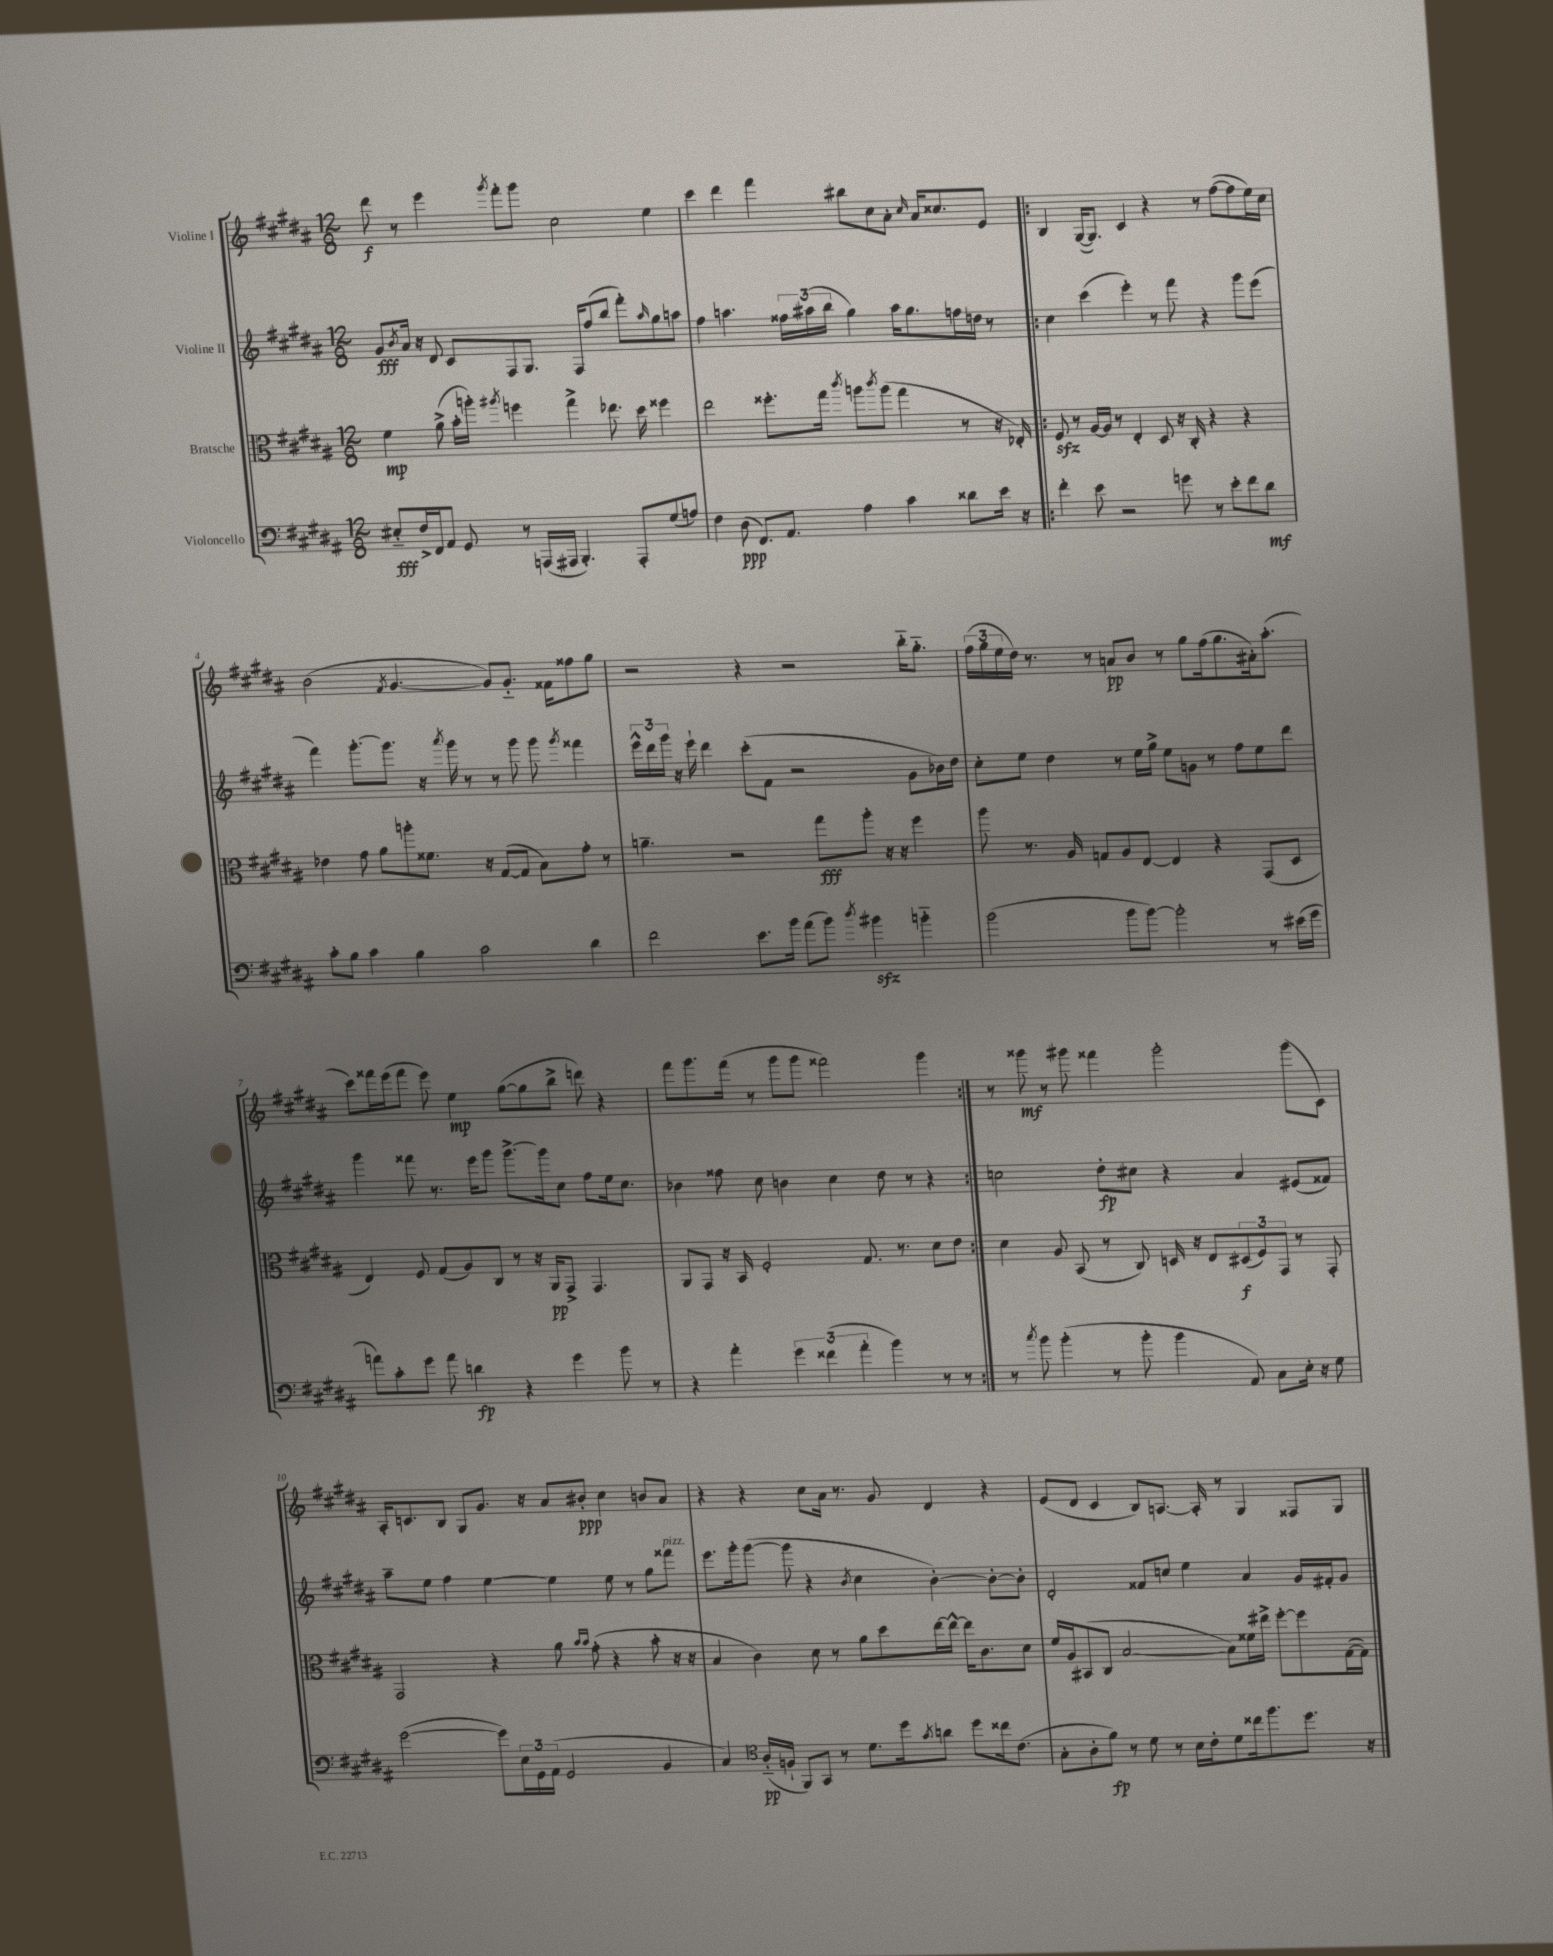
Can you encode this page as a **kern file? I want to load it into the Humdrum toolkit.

**kern	**dynam	**kern	**dynam	**kern	**dynam	**kern	**dynam
*part4	*part4	*part3	*part3	*part2	*part2	*part1	*part1
*staff4	*staff4	*staff3	*staff3	*staff2	*staff2	*staff1	*staff1
*I"Violoncello	*	*I"Bratsche	*	*I"Violine II	*	*I"Violine I	*
*clefF4	*	*clefC3	*	*clefG2	*	*clefG2	*
*k[f#c#g#d#a#]	*	*k[f#c#g#d#a#]	*	*k[f#c#g#d#a#]	*	*k[f#c#g#d#a#]	*
*M12/8	*	*M12/8	*	*M12/8	*	*M12/8	*
=1	=1	=1	=1	=1	=1	=1	=1
8E#X/L	fff	4f#\	mp	8g#/L	fff	8ddd#\	f
.	.	.	.	8qb/	.	.	.
16F#^/L	.	.	.	16a#/Jk	.	8r	.
16FF#/J	.	.	.	16r	.	.	.
8AA#/J	.	(8a#^\	.	8d#/	.	4eee\	.
8GG#/	.	16b'\LL	.	8c#/L	.	.	.
.	.	16aan'\JJ)	.	.	.	.	.
.	.	8qaa#X/	.	.	.	8qggg#/	.
8r	.	4ffn\	.	8F#/	.	8fff#'\L	.
(16AAAn/LL	.	.	.	8.G#/J	.	8ggg#\J	.
16AAA#X/JJ	.	.	.	.	.	.	.
4.BBB'/)	.	4gg#^\	.	.	.	2cc#\	.
.	.	.	.	16F#/KL	.	.	.
.	.	.	.	(8ff#/	.	.	.
.	.	8.ee-X\	.	8bb/J	.	.	.
8AAA#'/L	.	.	.	8fff#'\L)	.	.	.
.	.	16dd#\	.	.	.	.	.
.	.	.	.	16qqaa#/	.	.	.
(8G#/	.	4ff##X\	.	8gg#\	.	4ee\	.
8An/J)	.	.	.	8aan\J	.	.	.
=2	=2	=2	=2	=2	=2	=2	=2
4F#\	.	2ee\	.	4ff#\	.	4ccc#\	.
(8D#\	ppp	.	.	4.aan\	.	4ddd#\	.
8.FF#/L)	.	.	.	.	.	.	.
.	.	8.ff##X'\L	.	.	.	4fff#\	.
8.AA#/J	.	.	.	.	.	.	.
.	.	.	.	24ff##X\LL	.	.	.
.	.	.	.	(24aa#X\	.	.	.
.	.	16gg#\Jk	.	.	.	.	.
.	.	.	.	24bb\JJ	.	.	.
.	.	8qccc#/	.	.	.	.	.
4A#\	.	8aan\L	.	4gg#\)	.	8bb#X\L	.
.	.	8qccc#/	.	.	.	.	.
.	.	(8aa\J	.	.	.	8cc#\	.
4c#\	.	4gg#\	.	16aa#\KL	.	8a#'\J	.
.	.	.	.	8.gg#\	.	.	.
.	.	.	.	.	.	16qqcc#/	.
.	.	.	.	.	.	16a#/KL	.
.	.	.	.	.	.	8.cc##X/	.
8d##X\L	.	8r	.	16ffn\L	.	.	.
.	.	.	.	16ddn\JJ	.	.	.
16e\Jk	.	16r	.	8r	.	8e/J	.
16r	.	16E-X'/)	.	.	.	.	.
=3!|:	=3!|:	=3!|:	=3!|:	=3!|:	=3!|:	=3!|:	=3!|:
4f#'\	.	8F#zz/	.	4cc#\	.	4B/	.
.	.	8r	.	.	.	.	.
8e\	.	[16A#/LL	.	(4ccc#\	.	([16G#/KL	.
.	.	16A#/JJ]	.	.	.	8.G#/J])	.
2r	.	8r	.	.	.	.	.
.	.	4E'/	.	4eee'\)	.	4c#/	.
.	.	8D#/	.	8r	.	4r	.
8gn\	.	16r	.	8fff#\	.	.	.
.	.	16C#'/	.	.	.	.	.
8r	.	4r	.	4r	.	8r	.
8e'\L	.	.	.	.	.	([8ff#\L	.
8f#\	.	4r	.	8ggg#\L	.	8ff#\]	.
8d#\J	mf	.	.	(8eee\J	.	16ee\L)	.
.	.	.	.	.	.	16cc#\JJ	.
!!LO:LB:g=z
=4	=4	=4	=4	=4	=4	=4	=4
8c#'\L	.	4e-X\	.	4fff#\)	.	(2b\	.
8B\J	.	.	.	.	.	.	.
4c#\	.	8g#\	.	[8.ggg#'\L	.	.	.
.	.	8a#\L	.	.	.	.	.
.	.	.	.	8.ggg#\J]	.	.	.
.	.	.	.	.	.	8qf#/	.
4B\	.	8aan'\	.	.	.	[4.g#/	.
.	.	8.f##X\J	.	16r	.	.	.
.	.	.	.	8qaaa#/	.	.	.
.	.	.	.	16ggg#\	.	.	.
2c#\	.	.	.	8r	.	.	.
.	.	16r	.	.	.	.	.
.	.	([8G#/L	.	8r	.	8g#/L])	.
.	.	8G#/J]	.	8ggg#\	.	8.g#/J	.
.	.	8B\L)	.	8ggg#\	.	.	.
.	.	.	.	.	.	16f##X\KL	.
.	.	.	.	8qggg#/	.	.	.
4d#\	.	8g#'\J	.	4fff##X\	.	8ff##X\	.
.	.	8r	.	.	.	8gg#\J	.
=5	=5	=5	=5	=5	=5	=5	=5
2f#\	.	4.an~\	.	24eee^^\LL	.	2r	.
.	.	.	.	24ddd#\	.	.	.
.	.	.	.	24ggg#\JJ	.	.	.
.	.	.	.	16r	.	.	.
.	.	.	.	16eee`\	.	.	.
.	.	.	.	4ddd#\	.	.	.
.	.	2r	.	.	.	.	.
8.e\L	.	.	.	(8ccc#'\L	.	4r	.
.	.	.	.	8f#\J	.	.	.
16b\Jk	.	.	.	.	.	.	.
(8a#\L	.	.	.	2r	.	2r	.
8b\J)	.	8gg#\L	fff	.	.	.	.
8qdd#/	.	.	.	.	.	.	.
4b#Xzz\	.	8aa#'\J	.	.	.	.	.
.	.	16r	.	.	.	.	.
.	.	16r	.	.	.	.	.
4bn\	.	4ff#\	.	8g#\L	.	16bb\KL	.
.	.	.	.	.	.	8.gg#\J	.
.	.	.	.	16b-X\L)	.	.	.
.	.	.	.	16dd#\JJ	.	.	.
=6	=6	=6	=6	=6	=6	=6	=6
(2b\	.	8aa#\	.	8cc#'\L	.	(24ff#\LL	.
.	.	.	.	.	.	24gg#\	.
.	.	.	.	.	.	24ee\	.
.	.	8.r	.	8ee\J	.	16dd#\JJ)	.
.	.	.	.	.	.	8.r	.
.	.	.	.	4dd#\	.	.	.
.	.	16A#/	.	.	.	.	.
.	.	8Gn/L	.	.	.	8r	.
8b\L	.	8A#/	.	8r	.	8an/L	pp
[8b\J)	.	[8E/J	.	16ee\LL	.	8b/J	.
.	.	.	.	16gg#^\JJ	.	.	.
2b'\]	.	4E/]	.	8ee\L	.	8r	.
.	.	.	.	8gn\J	.	8gg#\L	.
.	.	4r	.	8r	.	(16ff#\k	.
.	.	.	.	.	.	8.gg#\	.
.	.	.	.	8ff#\L	.	.	.
8r	.	(8GG#/L	.	8ee\	.	16a#X'\k)	.
.	.	.	.	.	.	(8.aa#'\J	.
(16e#X\LL	.	8D#/J	.	8ddd#\J	.	.	.
16g#\JJ	.	.	.	.	.	.	.
!!LO:LB:g=z
=7	=7	=7	=7	=7	=7	=7	=7
8an\L)	.	4E/)	.	4ggg#\	.	8ccc#\L)	.
8c#'\	.	.	.	.	.	16fff##X\L	.
.	.	.	.	.	.	(16eee\J	.
8g#\J	.	8F#/	.	8fff##X\	.	8fff##\J	.
8a\	.	(8G#/L	.	8.r	.	8eee\)	.
4dn\	fp	8A#/)	.	.	.	4ee\	mp
.	.	.	.	16eee\KL	.	.	.
.	.	8C#/J	.	8ggg#\J	.	.	.
4r	.	8r	.	[8.ggg#^\L	.	([8gg#\L	.
.	.	16r	.	.	.	8gg#\]	.
.	.	16AA#/KL	pp	16ggg#\k]	.	.	.
4g#\	.	8GG#^/J	.	8cc#\J	.	8bb^\J	.
.	.	4.GG#/	.	8ff#\L	.	8dddn\)	.
8b\	.	.	.	16ee\k	.	4r	.
.	.	.	.	8.cc#\J	.	.	.
8r	.	.	.	.	.	.	.
=8	=8	=8	=8	=8	=8	=8	=8
4r	.	8AA#/L	.	4b-X\	.	8fff#\L	.
.	.	8GG#/J	.	.	.	8.ggg#\	.
4a#'\	.	16r	.	8ff##X\	.	.	.
.	.	16BB/	.	.	.	(16fff#\Jk	.
.	.	2F#'/	.	8cc#\	.	8r	.
6g#\	.	.	.	4bn\	.	8ggg#\L	.
.	.	.	.	.	.	8ggg#\J	.
(6f##X\	.	.	.	.	.	.	.
.	.	.	.	4cc#\	.	2fff##X\)	.
6a#'\	.	.	.	.	.	.	.
.	.	8.G#/	.	.	.	.	.
4b\)	.	.	.	8dd#\	.	.	.
.	.	8.r	.	.	.	.	.
.	.	.	.	8r	.	.	.
8r	.	8d#\L	.	4r	.	4ggg#\	.
8r	.	8e\J	.	.	.	.	.
=9:|!	=9:|!	=9:|!	=9:|!	=9:|!	=9:|!	=9:|!	=9:|!
8r	.	4d#\	.	2ccn\	.	8r	.
8qcc#/	.	.	.	.	.	.	.
8b\	.	.	.	.	.	8ggg##X\	mf
(4b'\	.	8A#/	.	.	.	8r	.
.	.	(8BB/	.	.	.	8ggg#X\	.
8r	.	8r	.	8dd#'\L	fp	4fff##X\	.
8b'\	.	8C#/)	.	8cc#X\J	.	.	.
4b\	.	16Dn/	.	4r	.	2ggg#'\	.
.	.	16r	.	.	.	.	.
.	.	8E/L	.	.	.	.	.
8AA#/)	.	(12D#X/	f	4a#/	.	.	.
.	.	12F#/)	.	.	.	.	.
8C#\L	.	.	.	.	.	.	.
.	.	12GG#/J	.	.	.	.	.
16E'\Jk	.	8r	.	(8e#X/L	.	(8ggg#\L	.
16r	.	.	.	.	.	.	.
8G#\	.	8GG#'/	.	8f##X/J)	.	8c#\J)	.
!!LO:LB:g=z
=10	=10	=10	=10	=10	=10	=10	=10
([2g#\	.	2GG#/	.	8aa#~\L	.	16A#'/KL	.
.	.	.	.	.	.	8.cn/	.
.	.	.	.	8ee\J	.	.	.
.	.	.	.	4ff#\	.	8B/J	.
.	.	.	.	.	.	8G#/L	.
8g#\L])	.	4r	.	[4ee\	.	8.g#/J	.
24E\L	.	.	.	.	.	.	.
24GG#\	.	.	.	.	.	.	.
.	.	.	.	.	.	16r	.
(24AA#\JJ	.	.	.	.	.	.	.
2GG#/	.	8a#\	.	4ee\]	.	8a#/L	.
.	.	16qqb/LL	.	.	.	.	.
.	.	16qqb/JJ	.	.	.	.	.
.	.	(8g#'\	.	.	.	8b#X'/J	ppp
.	.	4r	.	8ee\	.	4cc#\	.
.	.	.	.	8r	.	.	.
4BB/	.	8b'\	.	8gg#\L	.	8bn/L	.
!	!	!	!	!LO:TX:a:i:t=pizz.	!	!	!
.	.	16r	.	8fff##X\J	.	8a#/J	.
.	.	16r	.	.	.	.	.
=11	=11	=11	=11	=11	=11	=11	=11
4C#/)	.	4B/	.	8.eee\L	.	4r	.
.	.	.	.	16ggg#'\k	.	.	.
*clefC4	*	*	*	*	*	*	*
(16A#/LL	pp	4c#\)	.	([8ggg#\J	.	4r	.
16Fn`/JJ	.	.	.	.	.	.	.
8FF#/L)	.	.	.	8ggg#\]	.	.	.
8GG#/J	.	8d#\	.	4r	.	8cc#\L	.
8r	.	8r	.	.	.	16a#\Jk	.
.	.	.	.	.	.	8.r	.
.	.	.	.	8qb/	.	.	.
8.d#\L	.	8a#\L	.	4cc#\	.	.	.
.	.	8dd#\	.	.	.	8g#/	.
16dd#\k	.	.	.	.	.	.	.
8qg#/	.	.	.	.	.	.	.
8an\J	.	[16ee\L	.	[4b'\)	.	4d#/	.
.	.	16ee^^\JJ_	.	.	.	.	.
8dd#\L	.	16ee\KL]	.	.	.	.	.
.	.	8.c#\	.	.	.	.	.
16cc##X\k	.	.	.	8b'\L_	.	4r	.
(8.c#\J	.	.	.	.	.	.	.
.	.	8d#\J	.	8b'\J]	.	.	.
=12	=12	=12	=12	=12	=12	=12	=12
8G#'\L	.	16f#/LL	.	2d#'/	.	(8e/L	.
.	.	16A#/J	.	.	.	.	.
8A#'\	.	(8BB#X/	.	.	.	8d#/J	.
8f#\J)	fp	8C#/J	.	.	.	4c#/	.
8r	.	[2B/	.	.	.	.	.
8d#\	.	.	.	8f##X/L	.	8B/L)	.
8r	.	.	.	8ccn/J	.	[8.An/J	.
16B\LL	.	.	.	4ee\	.	.	.
16c#'\J	.	.	.	.	.	16A'/]	.
8d#\	.	8B\L])	.	.	.	8r	.
16cc##X\k	.	16f##X\L	.	4a#/	.	4G#/	.
8.ff#\	.	16ee#X^\JJ	.	.	.	.	.
.	.	[8ff#'\L	.	.	.	.	.
8.dd#\J	.	8ff#\]	.	16g#/LL	.	8F##X/L	.
.	.	.	.	16f#X'/J	.	.	.
.	.	([16G#\L	.	8g#/J	.	8G#/J	.
16r	.	16G#\JJ])	.	.	.	.	.
==	==	==	==	==	==	==	==
*-	*-	*-	*-	*-	*-	*-	*-
